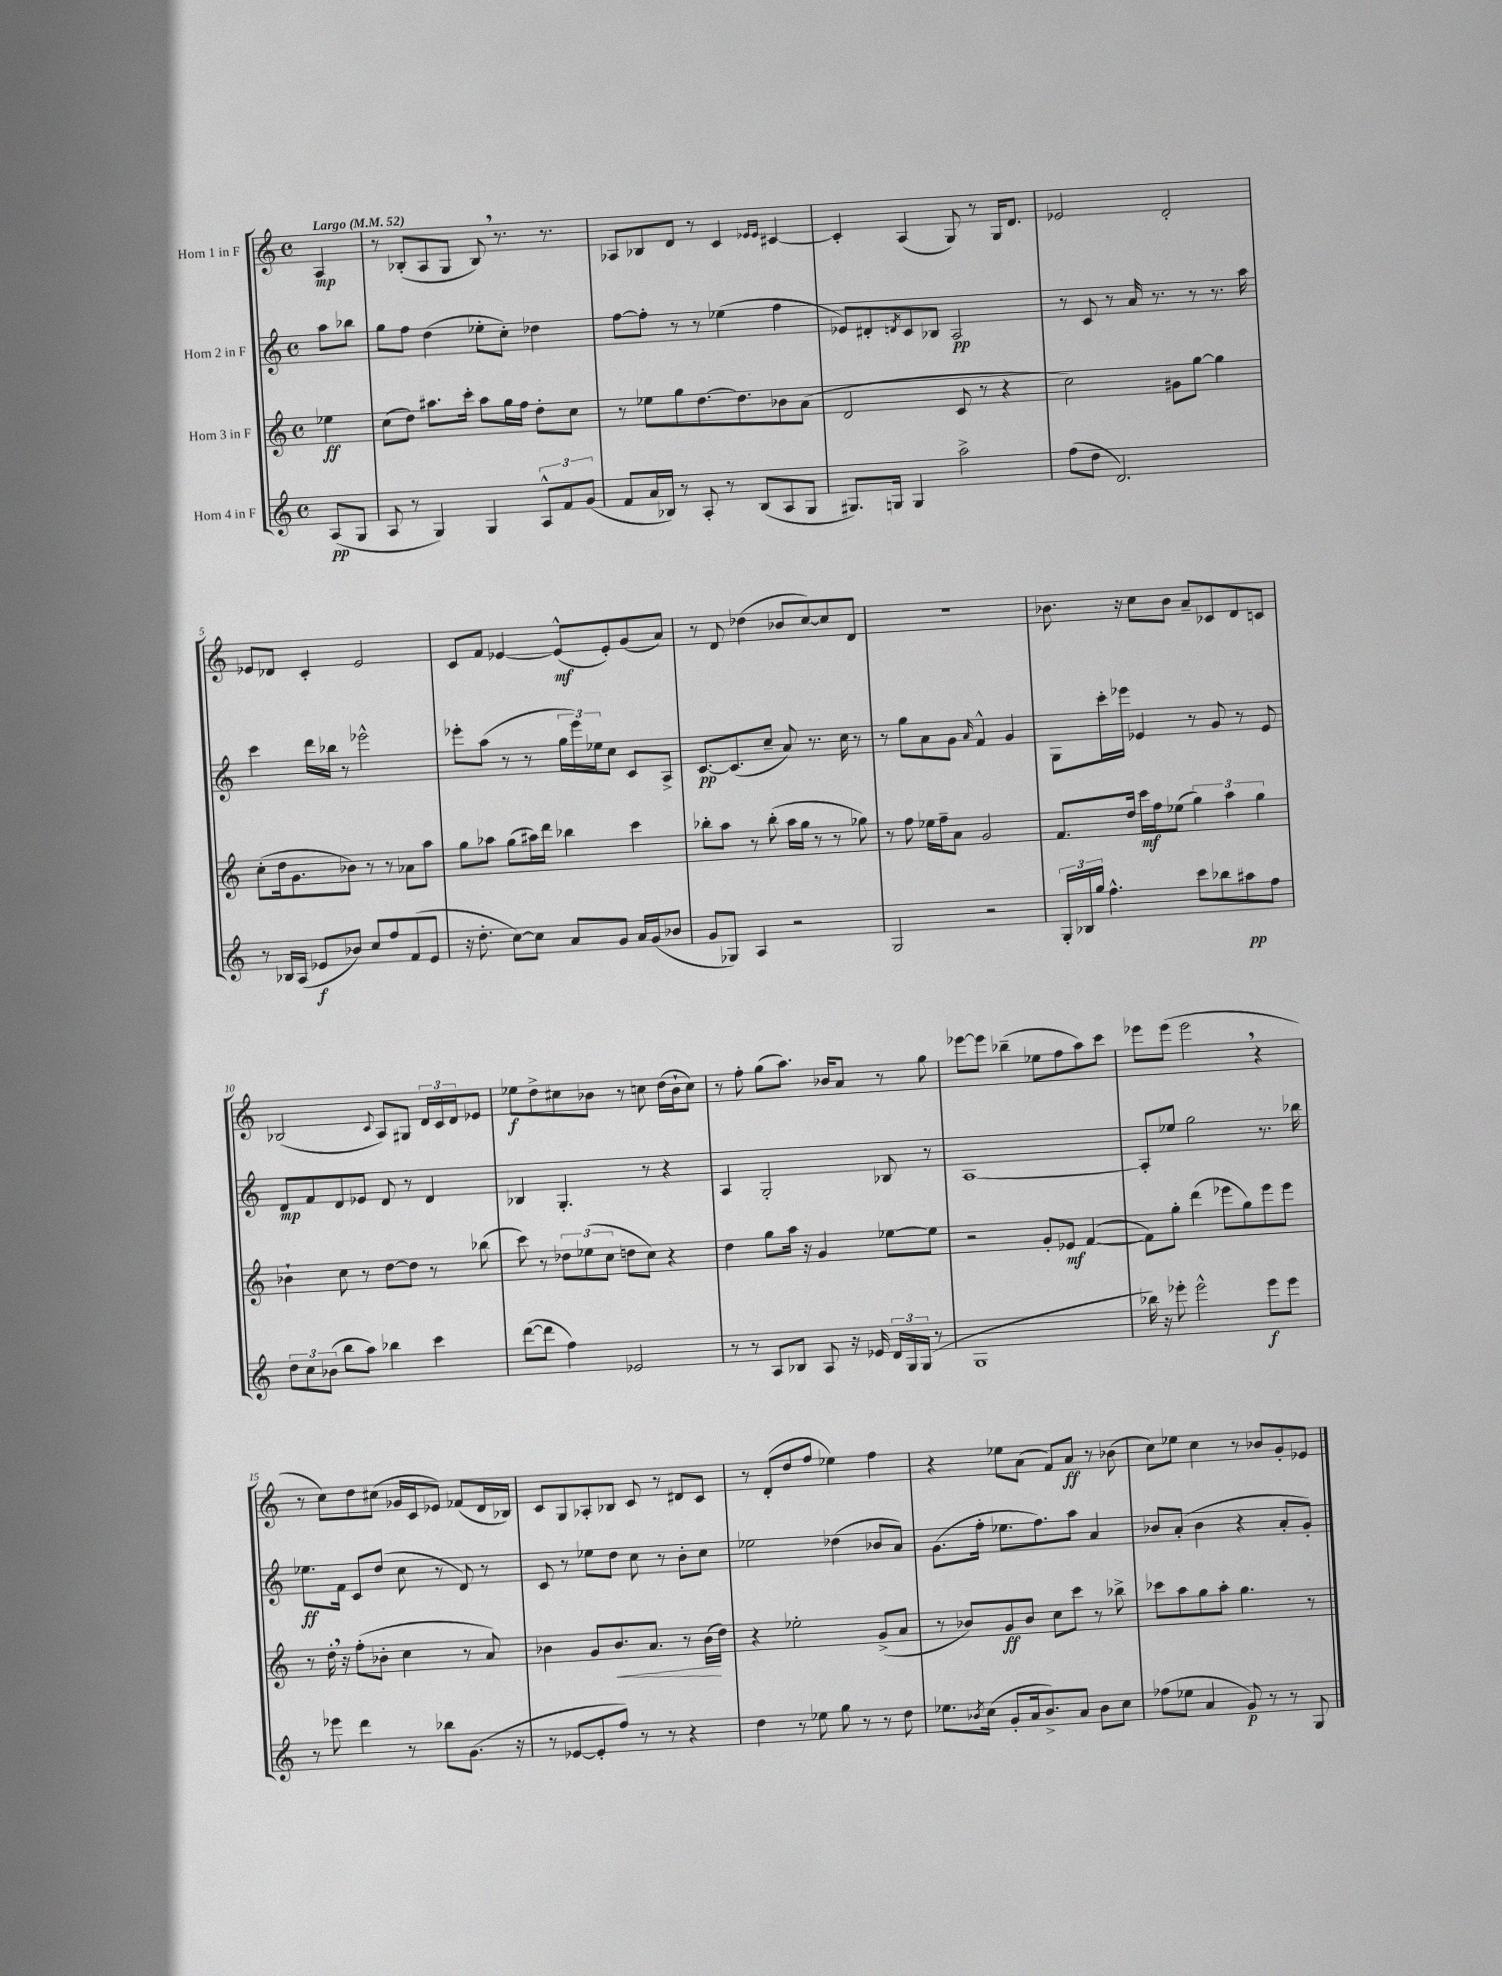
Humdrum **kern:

**kern	**kern	**kern	**kern
*staff4	*staff3	*staff2	*staff1
*clefG2	*clefG2	*clefG2	*clefG2
*k[]	*k[]	*k[]	*k[]
*M4/4	*M4/4	*M4/4	*M4/4
*met(c)	*met(c)	*met(c)	*met(c)
*MM52	*MM52	*MM52	*MM52
(8A	4ee-	8aa	4A
8G	.	8bb-	.
=	=	=	=
8A	(8cc	8gg	8r
8r	8dd)	8ff	(8B-'
4G)	8.aa#	(4dd	8A
.	.	.	8G
.	16ccc'	.	.
4G	8aa#	8ee-'	8B-)
.	16gg	8cc')	8.r
.	16ff	.	.
12A^^	8dd'	4dd-	.
.	.	.	8.r
12f	.	.	.
.	8cc	.	.
(12g	.	.	.
=	=	=	=
8f	8r	[8ff	8A-
16a	8ee-	8ff']	8B-
16B-)	.	.	.
8r	8gg	8r	8d
8A'	[8.dd	8r	8r
8r	.	(4ee-	4c
.	8.dd]	.	.
(8B-	.	.	.
.	.	.	16qqe-
.	.	.	16qqe-
8A	8b-	4ff	[4c#
8G	(8a	.	.
=	=	=	=
8.G#)	2d	8e-)	4c#']
.	.	8d#'	.
16G	.	.	.
.	.	8qd	.
4G	.	8c	(4A
.	.	8B-	.
2aa^	8c	2A	8G)
.	8r	.	8r
.	4r	.	16G
.	.	.	8.d
=	=	=	=
(8ff	2cc)	8r	2e-
8dd	.	8c	.
2.d)	.	8r	.
.	.	16a	.
.	.	8.r	.
.	8g#	.	2d'
.	[8gg	8r	.
.	4gg]	8.r	.
.	.	16aa	.
=	=	=	=
8r	(8cc'	4ccc	8e-
16B-	16dd	.	8d-
(16A	8.g	.	.
8e-	.	16ddd	4c'
.	.	16bb-	.
8b-)	8b-)	8r	.
8cc	8r	2eee-^^	2e-
8ff	8r	.	.
(8f	8a-	.	.
8e-	8aa	.	.
=	=	=	=
16r	8gg	8eee-'	8c
8.dd'	.	.	.
.	8aa-	(8aa	8f
[8cc)	(8gg	8r	[4e-
8cc]	16aa#)	8r	.
.	16ddd	.	.
8a	4bb-	24gg	(8e-^^]
.	.	24eee-)	.
.	.	24ee-	.
8g	.	8cc	8e-')
16a	4ccc	8c	(8g
(16g	.	.	.
8b-	.	8A^	8a)
=	=	=	=
8g	8bb-'	[8.c	8r
8G-)	8aa	.	8d
.	.	(8.c]	.
4A	8r	.	(4dd-
.	(8bb-'	8cc~	.
2r	16aa	8a)	8b-
.	16gg	.	.
.	8r	8.r	[8cc)
.	8r	.	8cc]
.	.	16cc	.
.	8gg-)	8r	8d
=	=	=	=
2G	8r	8r	1r
.	8ff	8gg	.
.	16ee-	8a	.
.	16ff~	.	.
.	8a	8g	.
.	.	16qqa	.
2r	2g	4f^^	.
.	.	4g	.
=	=	=	=
24G'	8.f	8G	8.b-
24B-	.	.	.
24gg	.	.	.
4.ff^^	.	16ccc'	.
.	16dd	16eee-	16r
.	16ccc	4e-	8cc
.	16ff	.	.
.	(8ee-	.	8b-
8ccc	6gg)	8r	8a~
8bb-	.	8g	8c-
.	6aa	.	.
8aa#	.	8r	8d
.	6gg	.	.
8ff	.	8e-	8c
=	=	=	=
12dd	4b-`	8d	(2B-
12cc	.	.	.
.	.	8f	.
(12b-	.	.	.
8bb	8cc	8d	.
8aa)	8r	8e-	.
.	.	.	8qqc
4bb-	[8dd	8d	8A)
.	8dd]	8r	8G#
4ccc	8r	4d	24d
.	.	.	24c
.	.	.	24d
.	(8bb-	.	8e-
=	=	=	=
([8ddd	8ccc)	4B-	8ee-
8ddd]	8r	.	8dd^
4ff)	12dd-	4.G'	8cc#
.	(12ee-	.	.
.	.	.	8b-
.	12cc	.	.
2e-	8dd	.	8r
.	8cc)	8r	8cc
.	4r	4r	(16dd
.	.	.	16b-`
.	.	.	8cc)
=	=	=	=
8r	4dd	4A	8r
8r	.	.	8ff'
8A	8gg	2G'	(8gg
8B-	16aa	.	8.aa)
.	16r	.	.
8A	4g	.	.
.	.	.	16b-
16r	.	.	8a
16e-	.	.	.
24d	[8ee-	8B-	8r
24G	.	.	.
(24G	.	.	.
8r	8ee-]	8r	8gg
=	=	=	=
1G	2r	[1A	[8eee-
.	.	.	8eee-]
.	.	.	(4bb-~
.	8g'	.	8ee-
.	8e-	.	8ff
.	([4f	.	8aa)
.	.	.	8ccc
=	=	=	=
16bb-)	8f])	8A']	8eee-
16r	.	.	.
8eee-'	8gg'	8ee-	(8eee-
2eee-^^	(4ddd	2gg	2eee-
.	8eee-	.	.
.	8gg)	.	.
8eee-	8eee-	8.r	4r
8eee-	8eee-	.	.
.	.	16bb-	.
=	=	=	=
8r	8r	8.ee-	8r
8eee-	16dd'	.	8cc)
.	16r	16f	.
4ddd	(8ff'	8c	8dd
.	8b-'	(8dd	(8cc#
8r	4cc	8cc	16g-
.	.	.	16c
8bb-	.	8r	8e-)
(8.g	8r	8d)	(8f-
.	8a)	8r	16d
16r	.	.	16B-)
=	=	=	=
8r	4b-	8c	8c
[8e-	.	8r	8G
8e-']	8g	8ee-	8A-'
8ff)	8.b-	8dd	8B-
8r	.	8cc	8c
.	8.a	.	.
8r	.	8r	8r
4r	8r	8b'	8d#
.	(16b-	8cc	8c
.	16dd)	.	.
=	=	=	=
4dd	4r	2ee-	8r
.	.	.	(8d'
8r	2ee-'	.	8dd
8ee-	.	.	8ff
8gg	.	(4dd-	4ee-)
8r	.	.	.
8r	(8g^	8b-	4ff
8dd	8a	8a)	.
=	=	=	=
8.ee-	8r	(8.g	4r
.	8b-)	.	.
8qb-	.	.	.
(16cc	.	16ff'	.
8g'	8g	8.ee-	8ee-
16a	8b-	.	(8a
8.b-^)	.	8.ff)	.
.	8cc	.	8f)
8a	8ccc	8aa	8a
8b-	8r	4a	8r
8cc	8bb-^	.	(8b-
=	=	=	=
(8ff-	8ccc-	8b-	8cc)
8ee-	8aa	(8a'	8ee-
4a	8gg	4b-	4cc
.	8aa'	.	.
8g)	4.gg	4r	8r
8r	.	.	8b-
8r	.	8a'	8g'
8G	8r	8g')	8e-
==	==	==	==
*-	*-	*-	*-
